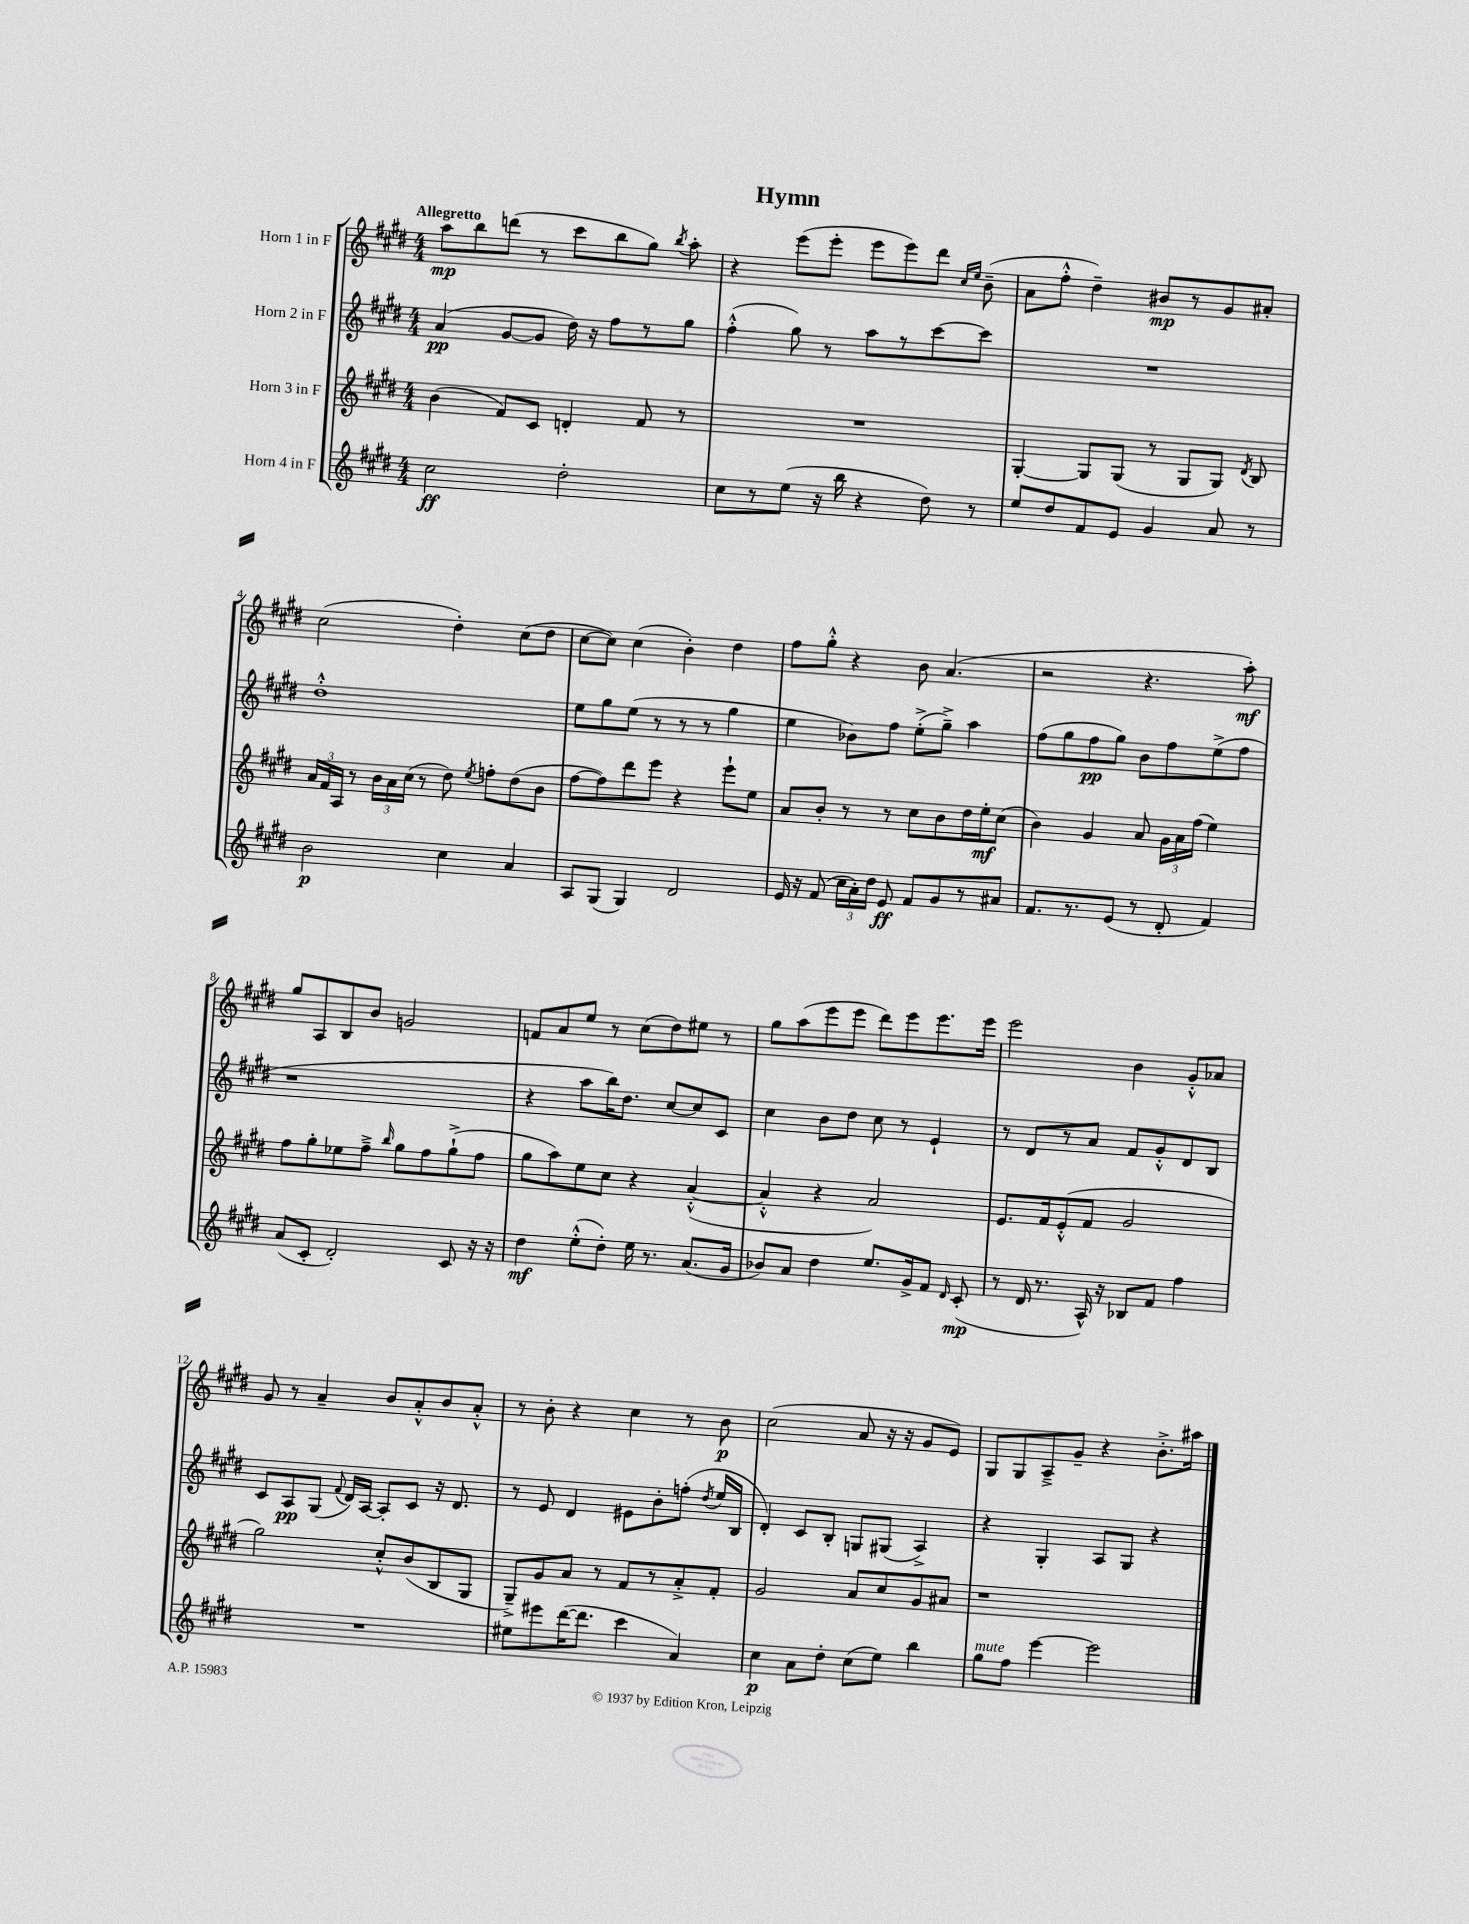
\header { title = "Hymn" }
<<
\new StaffGroup <<
\new Staff = "s0" \with { instrumentName = "Horn 1 in F" } {
    \clef treble \key e \major \numericTimeSignature \time 4/4 \tempo "Allegretto"
    \autoBeamOff a''8[\mp b''8 d'''8]( r8 cis'''8[ b''8 gis''8]) \acciaccatura { b''8 } a''8-. |
    r4 e'''8[( e'''8]-. e'''8[ e'''8) dis'''8] \grace { cis''16[ e''16] } b'8--( |
    a'8[ fis''8]-.-^ dis''4--) bis'8[\mp r8 gis'8 ais'8]-. |
    cis''2( dis''4-.) cis''8[( dis''8] |
    cis''8[~ cis''8]) cis''4( b'4-.) dis''4 |
    fis''8[ gis''8]-.-^ r4 b'8 a'4.( |
    r2 r4. a''8-.\mf) |
    gis''8[ a8 b8 b'8] g'2 |
    f'8[ a'8 e''8] r8 cis''8[( dis''8) eis''8] r8 |
    gis''8[ a''8( e'''8 e'''8] dis'''8[) e'''8 e'''8. e'''16] |
    e'''2 b'4 gis'8[-.-^ aes'8] |
    gis'8 r8 a'4-- b'8[ a'8-.-^ b'8 a'8]-.-^ |
    r8 b'8-. r4 cis''4 r8 b'8\p |
    cis''2( a'8 r16 r16 gis'8[ e'8]) |
    gis8[ gis8 a8---> gis'8]-- r4 b'8.[-.-> ais''16] \bar "|." |
}
\new Staff = "s1" \with { instrumentName = "Horn 2 in F" } {
    \clef treble \key e \major \numericTimeSignature \time 4/4
    \autoBeamOff a'4\pp( gis'8[~ gis'8] dis''16) r16 fis''8[ r8 gis''8] |
    fis''4-.-^( gis''8) r8 a''8[ r8 cis'''8~ cis'''8] |
    R1 |
    dis''1-.-^ |
    e''8[ gis''8 e''8]( r8 r8 r8 gis''4 |
    e''4 bes'8[) fis''8] e''8[-.->( gis''8]--->) a''4 |
    fis''8[( gis''8 fis''8\pp gis''8]) b'8[ fis''8 e''8->( fis''8] |
    r1 |
    r4 a''8[ b''16) dis''8.] cis''8[~ cis''8 cis'8] |
    cis''4 b'8[ dis''8] cis''8 r8 e'4-! |
    r8 dis'8[ r8 a'8] fis'8[ gis'8-.-^ dis'8 b8] |
    cis'8[ a8\pp gis8]( \appoggiatura { fis'8 } dis'16[) a16]~ a8[-. cis'8] r16 dis'8. |
    r8 e'8 dis'4 eis'8[ b'8-. f''8]-.( \acciaccatura { dis''8 } e''16[ b16] |
    dis'4-.) cis'8[ b8]-. g8[ gis8]( a4->) |
    r4 gis4-. a8[ gis8] r4 \bar "|." |
}
\new Staff = "s2" \with { instrumentName = "Horn 3 in F" } {
    \clef treble \key e \major \numericTimeSignature \time 4/4
    \autoBeamOff b'4( fis'8[) cis'8] d'4-. fis'8 r8 |
    R1 |
    gis4~-. gis8[ gis8]( r8 gis8[ gis8]) \acciaccatura { dis'8 } b8 |
    \tuplet 3/2 { a'16[ fis'16 a16] } r8 \tuplet 3/2 { b'16[ a'16 cis''16]( } r8 dis''8) \acciaccatura { e''8 } f''8[-. dis''8( b'8] |
    fis''8[~ fis''8) dis'''8 e'''8] r4 e'''8[-! e''8] |
    a'8[ b'8]-. r8 r8 cis''8[ b'8 dis''16 e''16-.\mf cis''8]( |
    b'4) gis'4 a'8 \tuplet 3/2 { gis'16[ a'16 fis''16]( } e''4) |
    fis''8[ gis''8-. ees''8 fis''8]---> \grace { b''16 } gis''8[ fis''8 gis''8-!->( fis''8] |
    gis''8[ a''8) e''8 cis''8] r4 a'4~-.-^( |
    a'4-.-^ r4 a'2) |
    e'8.[ fis'16 e'8-.-^( fis'8] gis'2 |
    gis''2) cis''8[-.-^ b'8( b8 gis8] |
    gis8[--->) gis'8 a'8] r8 fis'8[ r8 a'8-.-> fis'8]-. |
    gis'2 a'8[ cis''8 gis'8 ais'8] |
    r1 \bar "|." |
}
\new Staff = "s3" \with { instrumentName = "Horn 4 in F" } {
    \clef treble \key e \major \numericTimeSignature \time 4/4
    \autoBeamOff cis''2\ff dis''2-. |
    cis''8[ r8 e''8]( r16 b''16 r4 dis''8) r8 |
    e''8[ dis''8 fis'8 e'8] gis'4 a'8 r8 |
    b'2\p cis''4 a'4 |
    a8[ gis8]( gis4) dis'2 |
    e'16 r16 fis'8( \tuplet 3/2 { cis''16[ a'16-.) dis''16] } e'8\ff fis'8[ gis'8 r8 ais'8] |
    fis'8.[ r8. e'8]( r8 dis'8-. fis'4) |
    a'8[( cis'8]-. dis'2-.) cis'8 r16 r16 |
    dis''4\mf e''8[-.-^( dis''8]-.) e''16 r8. a'8.[( gis'16] |
    bes'8[) a'8] dis''4 e''8.[ gis'16-> fis'8] \grace { dis'16 } cis'8-.\mp( |
    r8 dis'16 r8. a16-^) r16 bes8[ fis'8] fis''4 |
    R1 |
    eis''8[ eis'''8 dis'''16~( dis'''8.] cis'''4 a'4) |
    cis''4\p a'8[ dis''8]-. cis''8[( e''8]) b''4 |
    gis''8[^\markup { \italic "mute" } fis''8] e'''4~ e'''2 \bar "|." |
}
>>
>>
